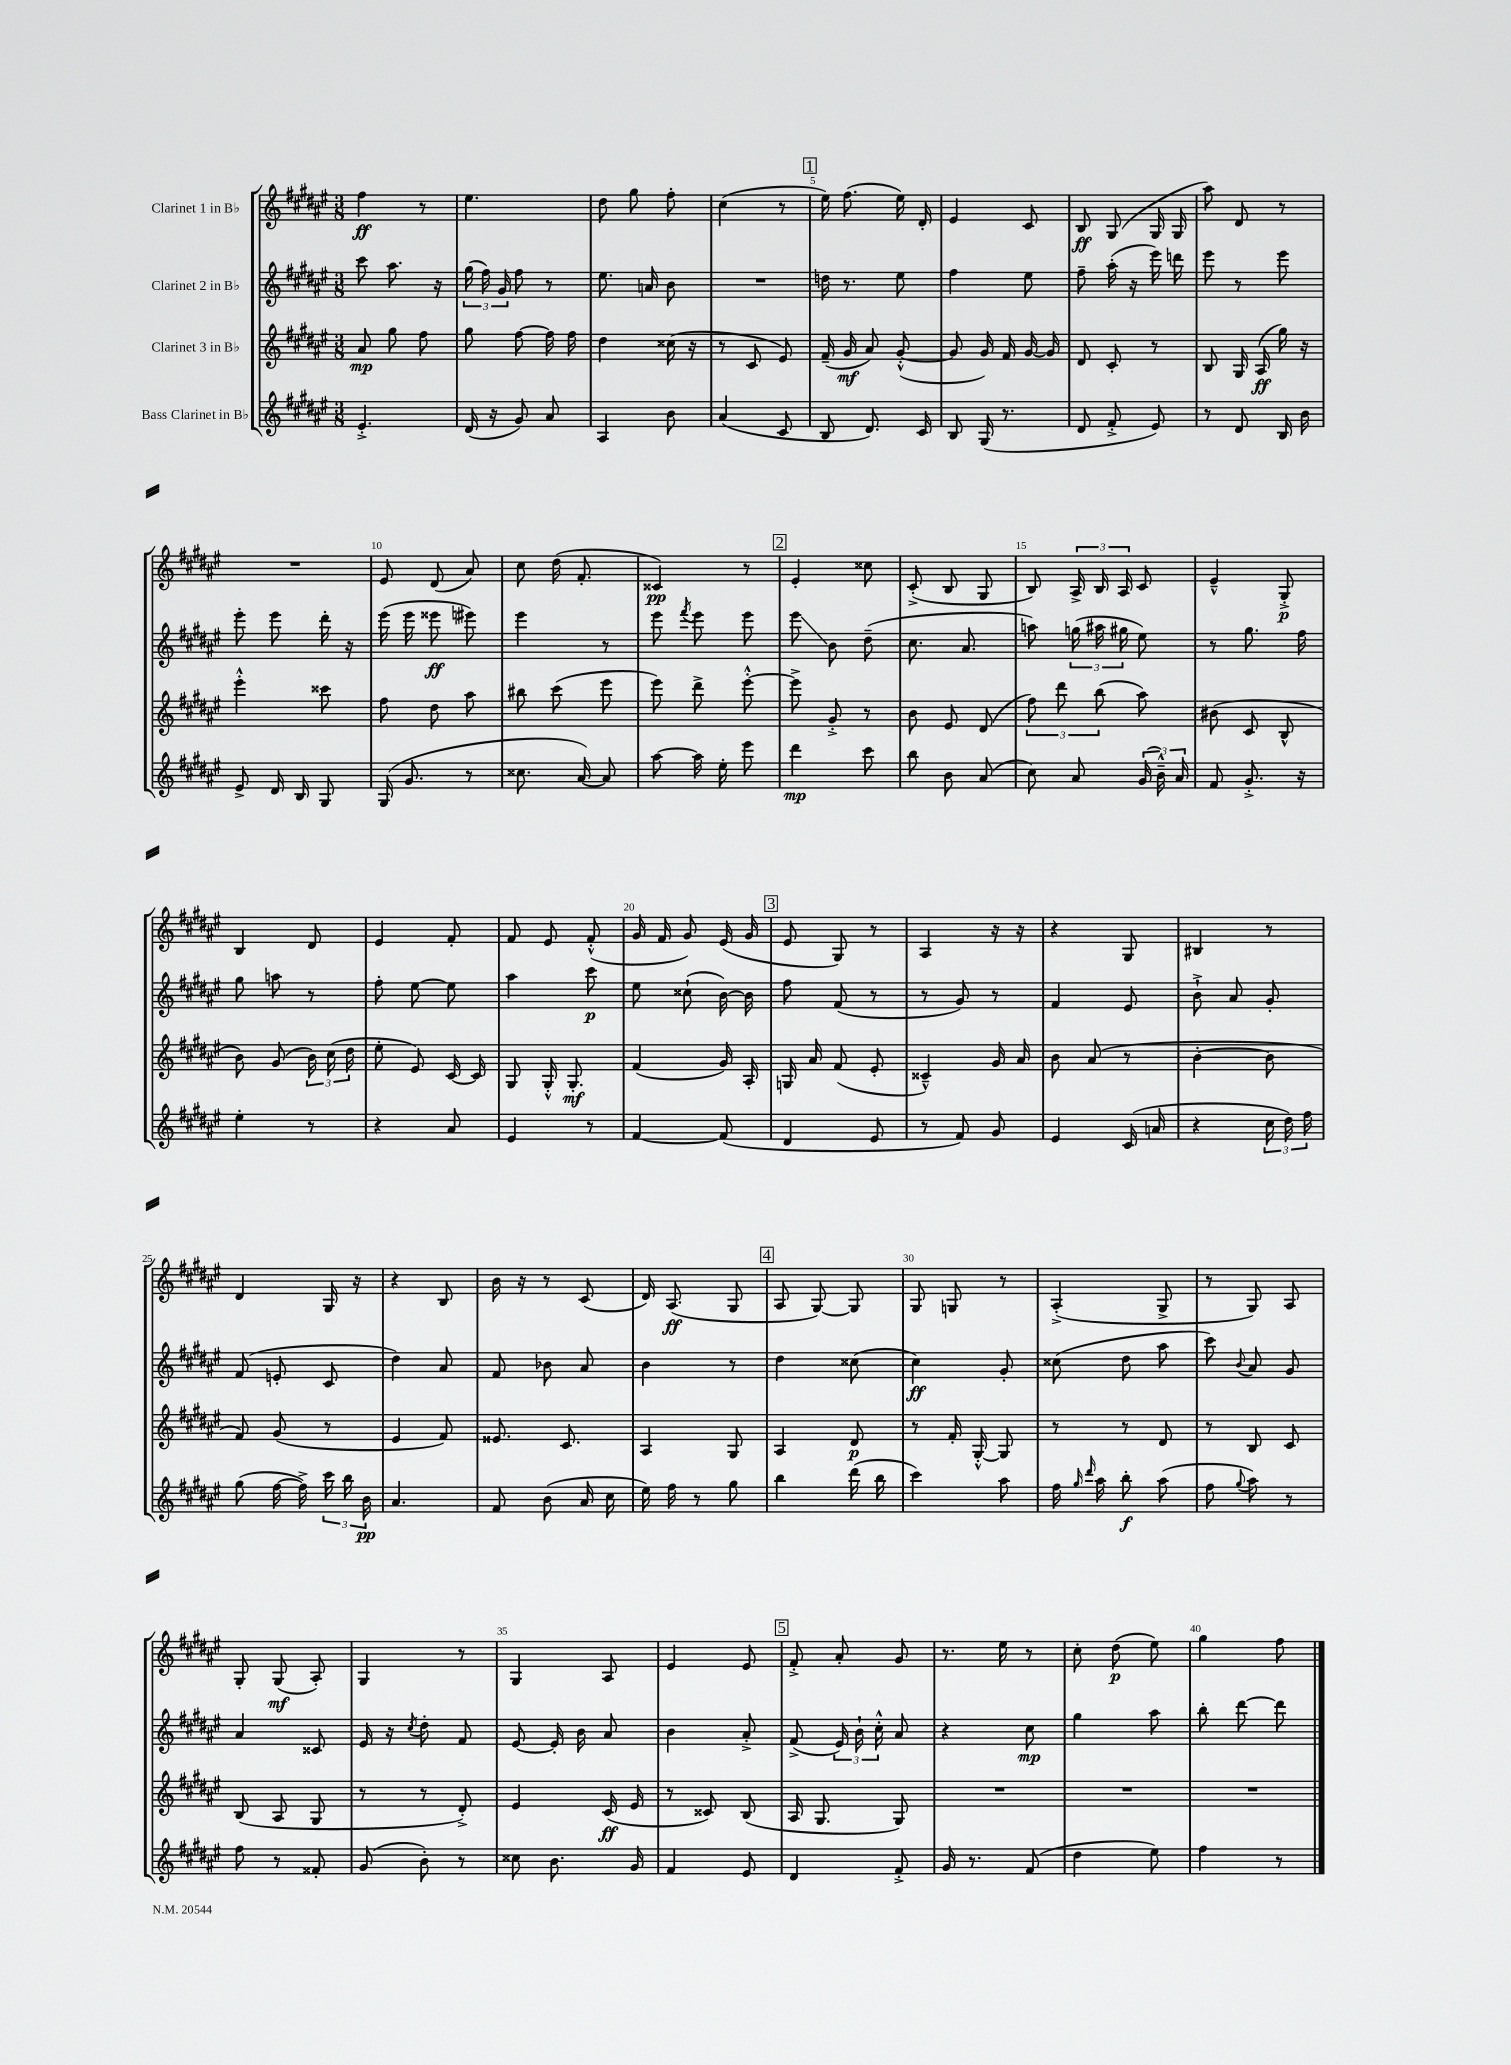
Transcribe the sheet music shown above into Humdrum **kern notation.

**kern	**kern	**kern	**kern
*staff4	*staff3	*staff2	*staff1
*clefG2	*clefG2	*clefG2	*clefG2
*k[f#c#g#d#a#e#]	*k[f#c#g#d#a#e#]	*k[f#c#g#d#a#e#]	*k[f#c#g#d#a#e#]
*M3/8	*M3/8	*M3/8	*M3/8
4.e#'^	8a#	8ccc#	4ff#
.	8gg#	8.aa#	.
.	8ff#	.	8r
.	.	16r	.
=	=	=	=
(16d#	8gg#	(24gg#	4.ee#
.	.	24ff#)	.
16r	.	.	.
.	.	24g#	.
8g#)	[8ff#	8ff#	.
8a#	16ff#]	8r	.
.	16ff#	.	.
=	=	=	=
4A#	4dd#	8.ee#	8dd#
.	.	.	8gg#
.	.	16a	.
8b	(16cc##	8b	8ff#'
.	16r	.	.
=	=	=	=
(4a#	8r	4.r	(4cc#
.	8c#	.	.
8c#	8e#)	.	8r
=	=	=	=
8B	(16f#~	16dd	16ee#)
.	16g#	8.r	(8.ff#
8.d#)	8a#)	.	.
.	([8g#'^^	8ee#	16ee#)
16c#	.	.	16d#'
=	=	=	=
8B	8g#]	4ff#	4e#
(16G#	16g#)	.	.
8.r	16f#	.	.
.	[16g#	8ee#	8c#
.	16g#]	.	.
=	=	=	=
8d#	8d#	8ff#~	8B
8f#'^	8c#'	(16aa#'	(8G#
.	.	16r	.
8e#)	8r	16eee#)	16G#
.	.	16ddd	16G#
=	=	=	=
8r	8B	8eee#	8aa#)
8d#	16G#	8r	8d#
.	(16A#	.	.
16B	16gg#)	8eee#	8r
16b	16r	.	.
=	=	=	=
8e#^	4eee#'^^	8eee#'	4.r
16d#	.	8eee#	.
16B	.	.	.
8G#	8ccc##	16ddd#'	.
.	.	16r	.
=	=	=	=
(16G#	8ff#	(16eee#	8e#
8.g#	.	16eee#	.
.	8dd#	8eee##	(8d#
8r	8aa#	8eee#)	8a#)
=	=	=	=
8.cc##	8bb#	4eee#	8cc#
.	(8ccc#	.	(16dd#
[16a#)	.	.	8.f#'
8a#]	8eee#	8r	.
=	=	=	=
[8aa#	8eee#)	8eee#	4c##)
.	.	8qfff#	.
16aa#]	8ddd#^	8eee#	.
16ee#'	.	.	.
8eee#	[8eee#'^^	8eee#	8r
=	=	=	=
4ddd#	8eee#^]	8eee#	4e#'
.	8g#'^	8b	.
8ccc#	8r	(8dd#~	8cc##
=	=	=	=
8bb	8b	8.cc#	(8c#'^
8b	8e#	.	8B
.	.	8.a#	.
(8a#	(8d#	.	8G#
=	=	=	=
8cc#)	12ff#)	8aa)	8B)
.	12ddd#	.	.
8a#	.	(24gg	24A#^
.	(12bb	24aa#	24B
.	.	24gg#	24A#
(24g#	8aa#)	8ee#)	8c#
24b~^^)	.	.	.
24a#	.	.	.
=	=	=	=
8f#	(8b#	8r	4e#~^^
8.g#'^	8c#	8.gg#	.
.	8B^^	.	8G#'^
16r	.	16ff#	.
=	=	=	=
4ee#'	8b)	8gg#	4B
.	(8g#	8aa	.
8r	24b)	8r	8d#
.	(24cc#	.	.
.	24dd#	.	.
=	=	=	=
4r	8ee#'	8ff#'	4e#
.	8e#)	[8ee#	.
8a#	[16c#	8ee#]	8f#'
.	16c#]	.	.
=	=	=	=
4e#	8G#	4aa#	8f#
.	16G#'^^	.	8e#
.	8.G#'	.	.
8r	.	8ccc#	(8f#'^^
=	=	=	=
[4f#	(4f#	8ee#	16g#
.	.	.	16f#
.	.	(8cc##`	8g#)
(8f#]	16g#)	[16b)	(16e#
.	16A#'	16b]	16g#
=	=	=	=
4d#	16G	8ff#	8e#
.	16a#	.	.
.	(8f#	(8f#	8G#)
8e#	8e#'	8r	8r
=	=	=	=
8r	4c##~^^)	8r	4A#
8f#)	.	8g#)	.
8g#	16g#	8r	16r
.	16a#	.	16r
=	=	=	=
4e#	8b	4f#	4r
.	(8a#	.	.
(16c#	8r	8e#	8G#
16a	.	.	.
=	=	=	=
4r	[4b'	8b`^	4B#
.	.	8a#	.
24cc#	8b]	8g#'	8r
24dd#)	.	.	.
24ff#	.	.	.
=	=	=	=
(8gg#	8f#)	(8f#	4d#
[16ff#	(8g#	8e'	.
16ff#^])	.	.	.
24ccc#	8r	8c#	16G#
24bb	.	.	.
.	.	.	16r
24b	.	.	.
=	=	=	=
4.a#	4e#	4dd#)	4r
.	8f#)	8a#	8B
=	=	=	=
8f#	8.e##	8f#	16b
.	.	.	16r
(8b	.	8b-	8r
.	8.c#	.	.
16a#	.	8a#	(8c#
16cc#	.	.	.
=	=	=	=
16ee#)	4A#	4b	16d#)
16ff#	.	.	(8.A#
8r	.	.	.
8gg#	8G#	8r	8G#
=	=	=	=
4bb	4A#	4dd#	8A#
.	.	.	[8G#)
(16ddd#	8d#	(8cc##	8G#]
16bb	.	.	.
=	=	=	=
4ccc#)	8r	4cc#)	8G#
.	16f#'	.	8G
.	[16G#'^^	.	.
8aa#	8G#]	8g#'	8r
=	=	=	=
16ff#	8r	(8cc##	(4A#'^
16qqgg#	.	.	.
16qqddd#	.	.	.
16aa#	.	.	.
8bb'	8r	8dd#	.
(8aa#	8d#	8aa#	8G#^
=	=	=	=
8ff#	8r	8ccc#)	8r
8qqgg#	.	8qqb	.
8aa#)	8B	8a#	8G#)
8r	8c#	8g#	8A#
=	=	=	=
8ff#	(8B	4a#	8G#'
8r	8A#	.	(8G#
8f##'	8G#	8c##	8A#')
=	=	=	=
(8g#	8r	16e#	4G#
.	.	16r	.
.	.	8qcc#	.
8b')	8r	8dd#'	.
8r	8d#'^)	8f#	8r
=	=	=	=
8cc##	4e#	[8e#	4G#
8.b	.	16e#']	.
.	.	16b	.
.	(16c#	8a#	8A#
16g#	16e#	.	.
=	=	=	=
4f#	8r	4b	4e#
.	8c##)	.	.
8e#	(8B	8a#'^	8e#
=	=	=	=
4d#	16A#	(8f#^	8f#'^
.	8.G#	.	.
.	.	24e#)	8a#'
.	.	24b`	.
.	.	24cc#'^^	.
8f#'^	8G#)	8a#	8g#
=	=	=	=
16g#	4.r	4r	8.r
8.r	.	.	.
.	.	.	16ee#
(8f#	.	8cc#	8r
=	=	=	=
4dd#	4.r	4gg#	8cc#'
.	.	.	(8dd#
8ee#)	.	8aa#	8ee#)
=	=	=	=
4ff#	4.r	8bb'	4gg#
.	.	[8ddd#	.
8r	.	8ddd#]	8ff#
==	==	==	==
*-	*-	*-	*-
